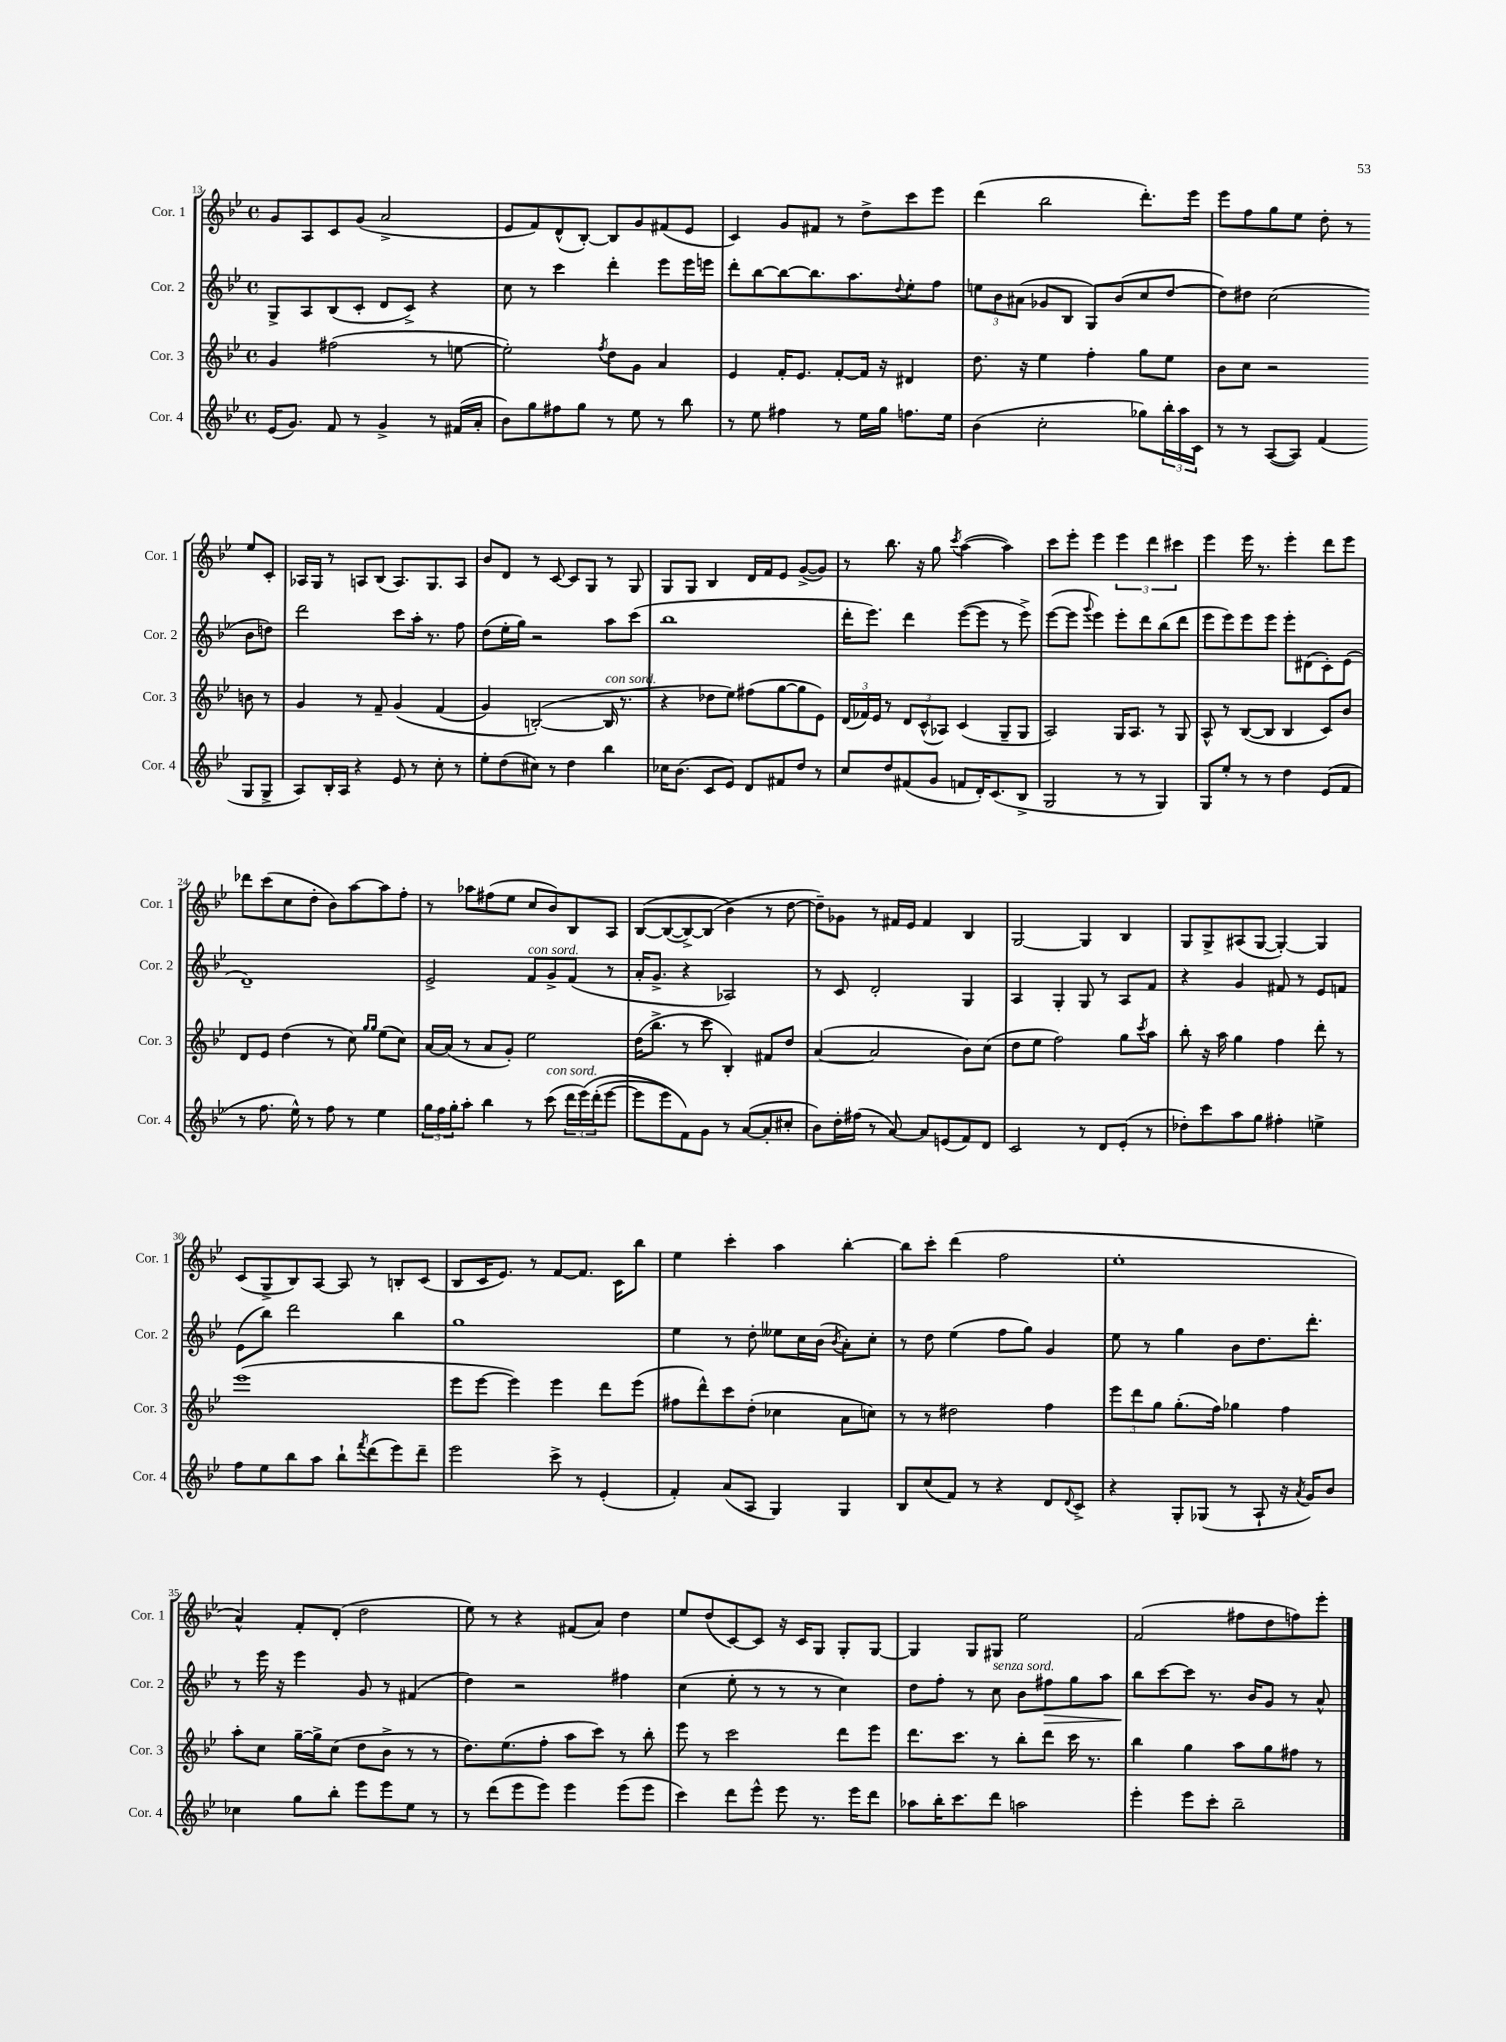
<<
\new StaffGroup <<
\new Staff = "s0" \with { instrumentName = "Cor. 1" shortInstrumentName = "Cor. 1" } {
    \clef treble \key bes \major \defaultTimeSignature \time 4/4
    g'8 a8 c'8 g'8( a'2-> |
    ees'8 f'8) d'8-^( bes8~-.) bes8 g'8 fis'8( ees'8 |
    c'4) g'8 fis'8 r8 d''8-> c'''8 ees'''8 |
    d'''4( bes''2 d'''8.-.) ees'''16 |
    ees'''8 f''8 g''8 ees''8 d''8-. r8 ees''8 c'8-. |
    aes16 g16 r8 a8 bes8( a8.) g8. a8 |
    bes'8 d'8 r8 c'8~ c'8 g8 r8 g8 |
    g8 g8 bes4 d'16 f'16 ees'8 g'8~->( g'8) |
    r8 bes''8. r16 g''8 \acciaccatura { c'''8 } a''4~( a''4) |
    c'''8 ees'''8-. ees'''4 \tuplet 3/2 { ees'''4 d'''4 cis'''4 } |
    ees'''4 ees'''16 r8. ees'''4-. d'''8 ees'''8 |
    des'''8 c'''8( c''8 d''8-. bes'8) a''8~ a''8 f''8-. |
    r8 aes''8 fis''8( ees''8 c''8 bes'8) bes8 a8 |
    bes8~\( bes8~( bes8~->) bes8( bes'4\) r8 d''8~ |
    d''8--) ges'8 r8 fis'16 ees'16 fis'4 bes4 |
    g2~ g4 bes4 |
    g8 g8-> ais8( g8~ g4~-.) g4 |
    c'8( g8-> bes8) a8~ a8 r8 b8-. c'8( |
    bes8 c'16 ees'8.) r8 f'8~ f'8. c'16 bes''8 |
    ees''4 c'''4-. a''4 bes''4~-. |
    bes''8 c'''8-. d'''4( f''2 |
    ees''1-. |
    a'4-^) f'8-. d'8-.( d''2 |
    ees''8) r8 r4 fis'8( a'8) d''4 |
    ees''8 d''8( c'8~) c'8 r16 c'16 g8 g8-. g8~ |
    g4 g8 gis8 ees''2 |
    f'2( fis''8 d''8 f''8) ees'''8-. \bar "|." |
}
\new Staff = "s1" \with { instrumentName = "Cor. 2" shortInstrumentName = "Cor. 2" } {
    \clef treble \key bes \major \defaultTimeSignature \time 4/4
    g8-> a8 bes8( c'8-. d'8 c'8->) r4 |
    c''8 r8 c'''4 d'''4-. ees'''8 ees'''16 e'''16 |
    d'''8-. bes''8~ bes''8~ bes''8. a''8. \appoggiatura { d''8 } ees''8-. f''8 |
    \tuplet 3/2 { e''8 bes'8 ais'8( } ges'8 bes8 g8) bes'8( c''8 d''8~ |
    d''8) dis''8 c''2( bes'8 d''8) |
    d'''2 c'''8 a''16-. r8. f''8 |
    d''8( ees''16-. g''16) r2 a''8 c'''8( |
    bes''1 |
    d'''16-. ees'''8.) d'''4 ees'''8~( ees'''8 r8 ees'''8->) |
    ees'''8~( ees'''8 \appoggiatura { g'''8 } ees'''4) ees'''8-. d'''8 bes''8( d'''8 |
    ees'''8 ees'''8) ees'''8 ees'''8 ees'''8-. dis'8( c'8-.) ees'8( |
    d'1--) |
    ees'2-> f'8^\markup { \italic "con sord." } g'8-> f'8( r8 |
    a'16-. g'8.-> r4 aes2) |
    r8 c'8 d'2-. g4 |
    a4 g4-. g8 r8 a8 f'8 |
    r4 g'4 fis'8 r8 ees'8 f'8 |
    ees'8( bes''8) d'''2 bes''4 |
    g''1 |
    ees''4 r8 d''8-. eeses''8 c''16 bes'16( \acciaccatura { bes'8 } a'8-.) c''8-. |
    r8 d''8 ees''4( f''8 g''8) g'4 |
    ees''8 r8 g''4 bes'8 d''8. d'''8.-. |
    r8 ees'''16 r16 ees'''4 g'8 r8 fis'4( |
    d''4) r2 fis''4 |
    c''4( ees''8-. r8 r8 r8 c''4) |
    d''8 f''8-. r8 c''8^\markup { \italic "senza sord." } bes'8 fis''8\> g''8 a''8 |
    bes''8\! c'''8~ c'''8 r8. bes'16 g'8 r8 a'8-^ \bar "|." |
}
\new Staff = "s2" \with { instrumentName = "Cor. 3" shortInstrumentName = "Cor. 3" } {
    \clef treble \key bes \major \defaultTimeSignature \time 4/4
    g'4 fis''2( r8 e''8~ |
    e''2-.) \acciaccatura { f''8 } d''8 g'8 a'4 |
    ees'4 f'16-. ees'8. f'8~-. f'16 r16 dis'4 |
    d''8. r16 ees''4 f''4-. g''8 ees''8 |
    bes'8 c''8 r2 b'8 r8 |
    g'4 r8 f'8-- g'4\( f'4( |
    g'4) b2~-.(\) b16^\markup { \italic "con sord." } r8. |
    r4 des''8 ees''8) fis''8( g''8~ g''8 ees'8) |
    \tuplet 3/2 { d'16( fes'16) ees'16 } r8 \tuplet 3/2 { d'8 c'8-^( aes8) } c'4( g8-- g8 |
    a2) g16 a8. r8 g8 |
    a8-^ r8 bes8~( bes8 bes4 c'8) bes'8 |
    d'8 ees'8 d''4( r8 c''8) \grace { g''16 g''16 } ees''8( c''8) |
    a'16~ a'16( r8 a'8 g'8-.) ees''2 |
    d''16( bes''8.-> r8 c'''8 bes4-.) fis'8 d''8 |
    a'4~( a'2 bes'8) c''8( |
    d''8 ees''8 f''2) g''8 \acciaccatura { c'''8 } a''8 |
    bes''8-. r16 a''16 g''4 f''4 d'''8-. r8 |
    ees'''1( |
    ees'''8 ees'''8~ ees'''4) ees'''4 d'''8 ees'''8( |
    fis''8 d'''8-^) c'''8 d''8-.( ces''4 a'8 c''8) |
    r8 r8 dis''2 f''4 |
    \tuplet 3/2 { ees'''8 d'''8 g''8 } g''8.-.( f''16) ges''4 f''4 |
    a''8-. c''8 g''16~-- g''16-> c''8( d''8 bes'8-> r8 r8 |
    d''8.) ees''8.( f''8-. a''8 c'''8) r8 bes''8-. |
    ees'''8 r8 c'''2 d'''8 ees'''8 |
    d'''8. c'''8. r8 bes''8-. d'''8 c'''16 r8. |
    bes''4 g''4 a''8 g''8 fis''8 r8 \bar "|." |
}
\new Staff = "s3" \with { instrumentName = "Cor. 4" shortInstrumentName = "Cor. 4" } {
    \clef treble \key bes \major \defaultTimeSignature \time 4/4
    ees'16( g'8.) f'8 r8 g'4-> r8 fis'16( a'16-. |
    bes'8) g''8 fis''8 g''8 r8 ees''8 r8 bes''8 |
    r8 ees''8 fis''4 r8 ees''16 g''16 f''8. ees''16 |
    bes'4( c''2-. ges''8) \tuplet 3/2 { bes''16-. a''16 c'16 } |
    r8 r8 a8~( a8) f'4( g8 g8-> |
    a8) bes16-. a16 r4 ees'8 r8 c''8-. r8 |
    ees''8-. d''8( cis''8) r8 d''4 bes''4 |
    ces''16 bes'8.( c'8 ees'8) d'8 fis'8 d''8 r8 |
    c''8 d''8 fis'8( g'8 f'8 d'16-.) c'8.( bes8-> |
    g2 r8 r8 g4) |
    g8 ees''8-. r8 r8 d''4 ees'8( f'8 |
    r8 f''8. ees''16-^) r8 f''8 r8 ees''4 |
    \tuplet 3/2 { g''16 f''16 g''16-. } a''8-. bes''4 r8 c'''8^\markup { \italic "con sord." }( \tuplet 3/2 { d'''16 ees'''16)\( d'''16-.( } ees'''8~ |
    ees'''8 ees'''8) f'8\) g'8 r8 a'8~( a'8-. cis''8-. |
    bes'8) d''16-. fis''16( r8 a'8~) a'8 e'8( f'8) d'8 |
    c'2 r8 d'8 ees'8-.( r8 |
    des''8-.) c'''8 a''8 g''8 fis''4-. e''4-> |
    f''8 ees''8 bes''8 a''8 bes''8-! \acciaccatura { f'''8 } d'''8( ees'''8) d'''8-- |
    ees'''2 c'''8-> r8 ees'4-.( |
    f'4-.) a'8( a8 g4) g4 |
    bes8 c''8( f'8) r8 r4 d'8 \appoggiatura { d'8 } c'8-> |
    r4 g8-. ges8( r8 a8-! r16 \acciaccatura { a'8 } g'16) bes'8 |
    ces''4 g''8 bes''8-. ees'''8 ees'''8 ees''8 r8 |
    r8 d'''8( ees'''8 ees'''8) ees'''4 ees'''8( ees'''8 |
    c'''4) d'''8 ees'''8-^ ees'''8 r8. ees'''16 d'''8 |
    aes''8 bes''16-. c'''8. d'''8 a''2 |
    ees'''4-. ees'''8 c'''8-. bes''2-- \bar "|." |
}
>>
>>
\layout { \context { \Score currentBarNumber = #13 } }
